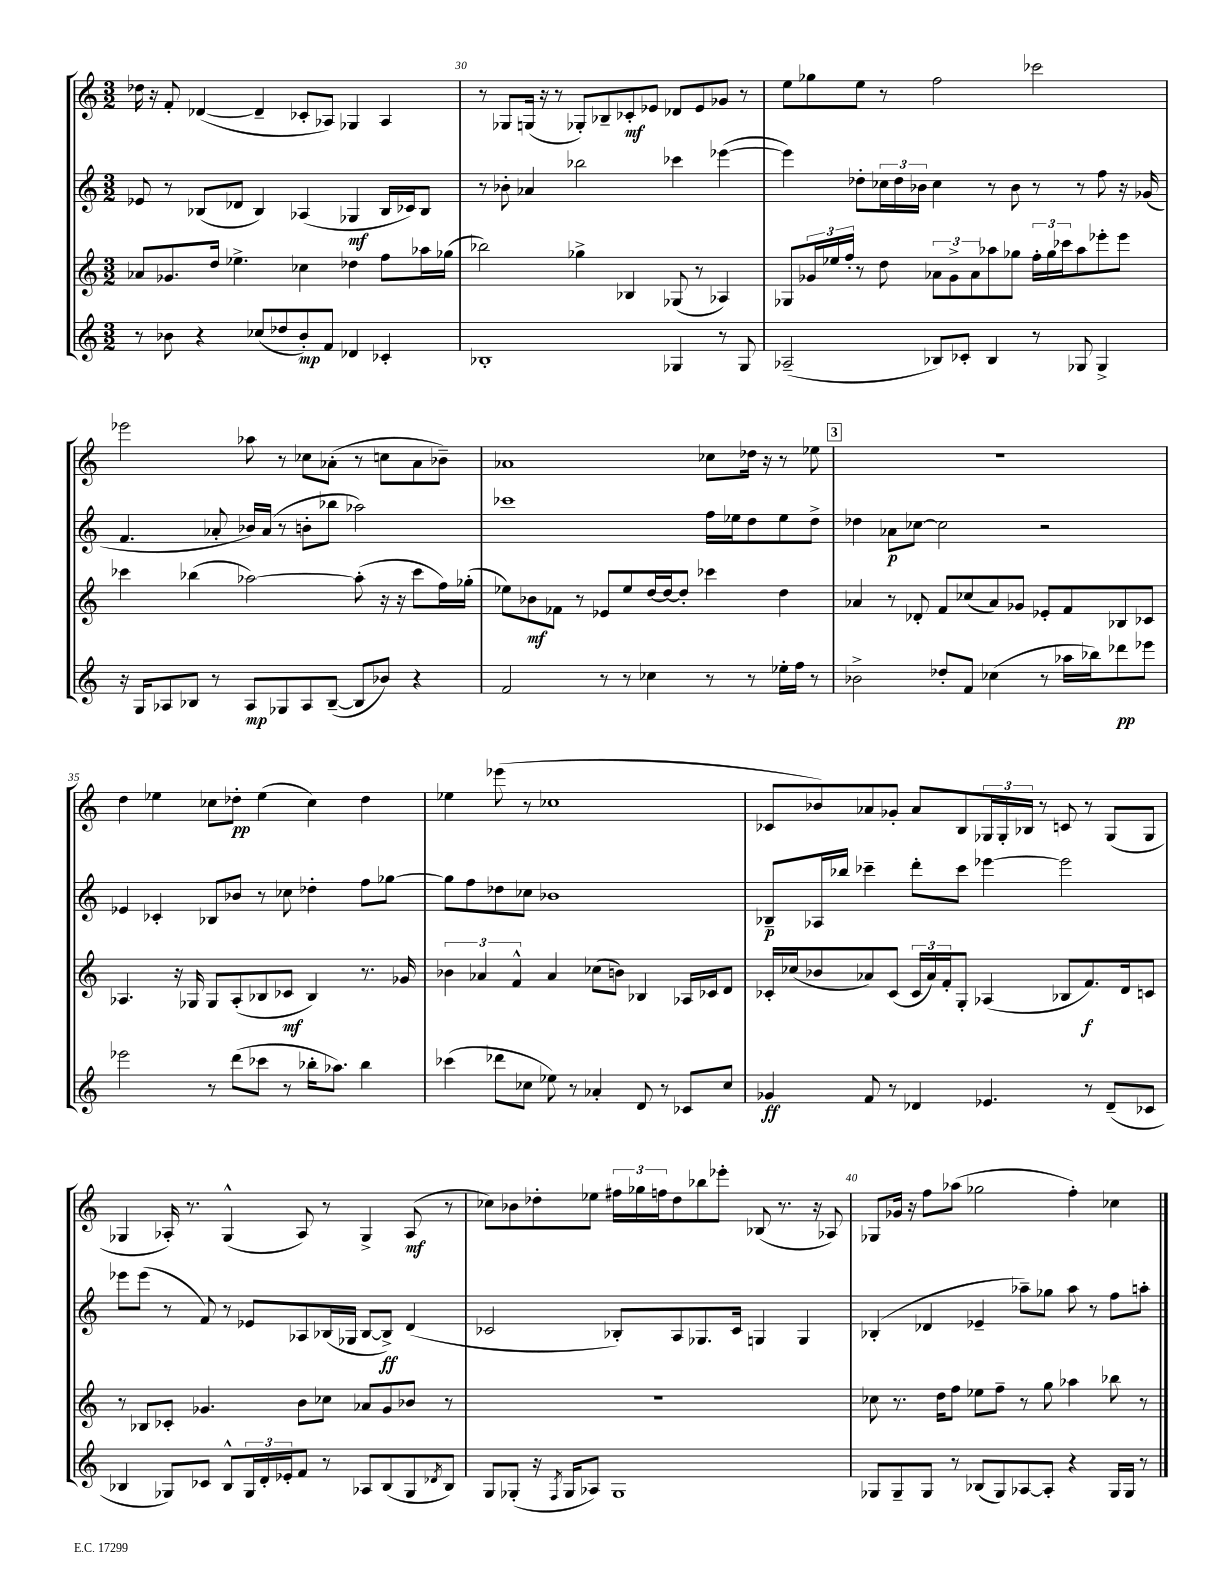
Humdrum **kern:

**kern	**dynam	**kern	**dynam	**kern	**dynam	**kern	**dynam
*part4	*part4	*part3	*part3	*part2	*part2	*part1	*part1
*staff4	*staff4	*staff3	*staff3	*staff2	*staff2	*staff1	*staff1
*clefG2	*	*clefG2	*	*clefG2	*	*clefG2	*
*k[]	*	*k[]	*	*k[]	*	*k[]	*
*M3/2	*	*M3/2	*	*M3/2	*	*M3/2	*
=29	=29	=29	=29	=29	=29	=29	=29
8r	.	8a-X/L	.	8e-X/	.	16dd-X\	.
.	.	.	.	.	.	16r	.
8b-X\	.	8.g-X/	.	8r	.	8f'/	.
4r	.	.	.	(8B-X/L	.	([4d-X/	.
.	.	16dd/Jk	.	.	.	.	.
.	.	4.ee-X^\	.	8d-X/J	.	.	.
(8cc-X/L	.	.	.	4B-/)	.	4d-~/]	.
8dd-X/	.	.	.	.	.	.	.
8b-'/)	mp	4cc-X\	.	(4A-X/	.	8c-X'/L	.
8f/J	.	.	.	.	.	8A-X/J)	.
4d-X/	.	4dd-X\	.	4G-X/	mf	4G-X/	.
4c-X'/	.	8ff\L	.	16B-/LL	.	4A-/	.
.	.	.	.	16c-X/J)	.	.	.
.	.	16aa-X\L	.	8B-/J	.	.	.
.	.	(16gg-X\JJ	.	.	.	.	.
=30	=30	=30	=30	=30	=30	=30	=30
1B-X'	.	2bb-X\)	.	8r	.	8r	.
.	.	.	.	8b-X'\	.	8G-X/L	.
.	.	.	.	4a-X/	.	(16Gn/Jk	.
.	.	.	.	.	.	16r	.
.	.	.	.	.	.	8r	.
.	.	4gg-X^\	.	2bb-X\	.	8G-X'/L)	.
.	.	.	.	.	.	8B-X~/	.
.	.	4B-X/	.	.	.	8c-X'/	mf
.	.	.	.	.	.	8e-X/J	.
4G-X/	.	(8G-X/	.	4ccc-X\	.	8d-X/L	.
.	.	8r	.	.	.	8e-/	.
8r	.	4A-X/)	.	([4eee-X\	.	8g-X/J	.
8G-/	.	.	.	.	.	8r	.
=31	=31	=31	=31	=31	=31	=31	=31
(2A-X~/	.	8G-X/L	.	4eee-\])	.	8ee\L	.
.	.	24g-X/L	.	.	.	8gg-X\	.
.	.	24ee-X/	.	.	.	.	.
.	.	24ff'/JJ	.	.	.	.	.
.	.	8r	.	8dd-X'\L	.	8ee\J	.
.	.	8dd\	.	24cc-X\L	.	8r	.
.	.	.	.	24dd-\	.	.	.
.	.	.	.	24b-X\JJ	.	.	.
8B-X/L)	.	12a-X\L	.	4cc-\	.	2ff\	.
.	.	12g-^\	.	.	.	.	.
8c-X'/J	.	.	.	.	.	.	.
.	.	12a-\	.	.	.	.	.
4B-/	.	8aa-X\	.	8r	.	.	.
.	.	8gg-X\J	.	8b-\	.	.	.
8r	.	24ff'\LL	.	8r	.	2ccc-X\	.
.	.	24gg-\	.	.	.	.	.
.	.	24ccc-X\J	.	.	.	.	.
8G-X/	.	8aa-\	.	8r	.	.	.
4G-^/	.	8eee-X'\	.	8ff\	.	.	.
.	.	8eee-\J	.	16r	.	.	.
.	.	.	.	(16g-X/	.	.	.
!!LO:LB:g=z
=32	=32	=32	=32	=32	=32	=32	=32
16r	.	4ccc-X\	.	4.f/	.	2eee-X\	.
16G/KL	.	.	.	.	.	.	.
8A-X/	.	.	.	.	.	.	.
8B-X/J	.	(4bb-X\	.	.	.	.	.
8r	.	.	.	8a-X'/	.	.	.
8A-/L	mp	[2aa-X\)	.	16b-X/LL)	.	8aa-X\	.
.	.	.	.	(16a-/JJ	.	.	.
8G-X/	.	.	.	8r	.	8r	.
8A-/	.	.	.	8bn'\L	.	8cc-X\L	.
([8B-~/J	.	.	.	8bb-X\J	.	(8a-X'\J	.
8B-/L]	.	(8aa-'\]	.	2aa-X\)	.	8r	.
8b-X/J)	.	16r	.	.	.	8ccn\L	.
.	.	16r	.	.	.	.	.
4r	.	8ccc-\L	.	.	.	8a-\	.
.	.	16ff\L)	.	.	.	8b-X~\J)	.
.	.	(16gg-X'\JJ	.	.	.	.	.
=33	=33	=33	=33	=33	=33	=33	=33
2f/	.	8ee-X\L)	.	1ccc-X	.	1a-X	.
.	.	8b-X\	mf	.	.	.	.
.	.	8f-X\J	.	.	.	.	.
.	.	8r	.	.	.	.	.
8r	.	8e-X/L	.	.	.	.	.
8r	.	8ee-/	.	.	.	.	.
4cc-X\	.	[16dd/L	.	.	.	.	.
.	.	16dd/J_	.	.	.	.	.
.	.	8dd'/J]	.	.	.	.	.
8r	.	4ccc-X\	.	16ff\LL	.	8cc-X\L	.
.	.	.	.	16ee-X\J	.	.	.
8r	.	.	.	8dd\	.	16dd-X\Jk	.
.	.	.	.	.	.	16r	.
16ee-X'\LL	.	4dd\	.	8ee-\	.	8r	.
16ff\JJ	.	.	.	.	.	.	.
8r	.	.	.	8dd^\J	.	8ee-X\	.
!!LO:REH:place=s1:t=3
=34	=34	=34	=34	=34	=34	=34	=34
2b-X^\	.	4a-X/	.	4dd-X\	.	1.r	.
.	.	8r	.	8a-X\L	p	.	.
.	.	8d-X'/	.	[8cc-X\J	.	.	.
8dd-X'/L	.	8f/L	.	2cc-\]	.	.	.
8f/J	.	(8cc-X/	.	.	.	.	.
(4cc-X\	.	8a-/)	.	.	.	.	.
.	.	8g-X/J	.	.	.	.	.
8r	.	8e-X'/L	.	2r	.	.	.
16aa-X\LL	.	8f/	.	.	.	.	.
16bb-X\J)	.	.	.	.	.	.	.
8ddd-X\	pp	8B-X/	.	.	.	.	.
8eee-X\J	.	8c-X/J	.	.	.	.	.
!!LO:LB:g=z
=35	=35	=35	=35	=35	=35	=35	=35
2eee-X\	.	4.A-X/	.	4e-X/	.	4dd\	.
.	.	.	.	4c-X'/	.	4ee-X\	.
.	.	16r	.	.	.	.	.
.	.	16G-X/	.	.	.	.	.
8r	.	8G-/L	.	8B-X/L	.	8cc-X\L	.
(8ddd\L	.	(8A-'/	.	8b-X/J	.	8dd-X'\J	pp
8ccc-X\J	.	8B-X/	.	8r	.	(4ee-\	.
8r	.	8c-X/J	mf	8cc-X\	.	.	.
16bb-X'\KL	.	4B-/)	.	4dd-X'\	.	4cc-\)	.
8.aa-X\J)	.	.	.	.	.	.	.
4bb-\	.	8.r	.	8ff\L	.	4dd-\	.
.	.	.	.	[8gg-X\J	.	.	.
.	.	16g-X/	.	.	.	.	.
=36	=36	=36	=36	=36	=36	=36	=36
(4ccc-X\	.	6b-X\	.	8gg-\L]	.	4ee-X\	.
.	.	.	.	8ff\	.	.	.
.	.	6a-X/	.	.	.	.	.
8ddd-X\L	.	.	.	8dd-X\	.	(8eee-X\	.
.	.	6f^^/	.	.	.	.	.
8cc-X\J	.	.	.	8cc-X\J	.	8r	.
8ee-X\)	.	4a-/	.	1b-X	.	1cc-X	.
8r	.	.	.	.	.	.	.
4a-X'/	.	(8cc-X\L	.	.	.	.	.
.	.	8bn\J)	.	.	.	.	.
8d/	.	4B-X/	.	.	.	.	.
8r	.	.	.	.	.	.	.
8c-X/L	.	16A-X/LL	.	.	.	.	.
.	.	16c-X/J	.	.	.	.	.
8cc-/J	.	8d/J	.	.	.	.	.
=37	=37	=37	=37	=37	=37	=37	=37
4g-X/	ff	16c-X'/LL	.	8B-X~/L	p	8c-X/L	.
.	.	(16cc-X/J	.	.	.	.	.
.	.	8b-X/	.	16A-X/L	.	8b-X/)	.
.	.	.	.	16bb-X/JJ	.	.	.
8f/	.	8a-X/)	.	4ccc-X~\	.	8a-X/	.
8r	.	(8c-/J	.	.	.	8g-X'/J	.
4d-X/	.	24c-/LL	.	8ddd'\L	.	8a-/L	.
.	.	24a-/)	.	.	.	.	.
.	.	24f'/J	.	.	.	.	.
.	.	8G'/J	.	8ccc-\J	.	8B/	.
4.e-X/	.	(4A-X/	.	[4eee-X\	.	24G-X/L	.
.	.	.	.	.	.	24G-'/	.
.	.	.	.	.	.	24B-X/JJ	.
.	.	.	.	.	.	8r	.
.	.	8B-X/L	.	2eee-\]	.	8cn/	.
8r	.	8.f/)	f	.	.	8r	.
(8d-~/L	.	.	.	.	.	(8G-/L	.
.	.	16d/k	.	.	.	.	.
8c-X/J	.	8cn/J	.	.	.	8G-/J	.
!!LO:LB:g=z
=38	=38	=38	=38	=38	=38	=38	=38
4B-X/	.	8r	.	8eee-X\L	.	4G-X/	.
.	.	8B-X/L	.	(8eee-\J	.	.	.
8G-X/L)	.	8c-X'/J	.	8r	.	16A-X'/)	.
.	.	.	.	.	.	8.r	.
8c-X/J	.	4.g-X/	.	8f/)	.	.	.
8B-^^/L	.	.	.	8r	.	(4G-^^/	.
24G-/L	.	.	.	8e-X/L	.	.	.
24d'/	.	.	.	.	.	.	.
24e-X'/J	.	.	.	.	.	.	.
8f/J	.	8b\L	.	8A-X/	.	8A-/)	.
8r	.	8cc-X\J	.	(16B-X/L	.	8r	.
.	.	.	.	16G-X/JJ	.	.	.
8A-X/L	.	8a-X/L	.	[8B-/L	.	4G-^/	.
(8B-/	.	8g-/	.	8B-^/J])	ff	.	.
8G-/	.	8b-X/J	.	(4d/	.	(8A-/	mf
8qd-X/	.	.	.	.	.	.	.
8B-/J)	.	8r	.	.	.	8r	.
=39	=39	=39	=39	=39	=39	=39	=39
8G/L	.	1.r	.	2c-X/	.	8cc-X\L)	.
(8G-X'/J	.	.	.	.	.	8b-X\	.
16r	.	.	.	.	.	8dd-X'\	.
8qF/	.	.	.	.	.	.	.
16G-/KL	.	.	.	.	.	.	.
8A-X/J)	.	.	.	.	.	8ee-X\J	.
1G-	.	.	.	8B-X'/L)	.	24ff#X\LL	.
.	.	.	.	.	.	24gg-X\	.
.	.	.	.	.	.	24ffn\J	.
.	.	.	.	8A/	.	8dd-\	.
.	.	.	.	8.G-X/	.	8bb-X\	.
.	.	.	.	.	.	8eee-X'\J	.
.	.	.	.	16c-/Jk	.	.	.
.	.	.	.	4Gn/	.	(8B-X/	.
.	.	.	.	.	.	8.r	.
.	.	.	.	4G/	.	.	.
.	.	.	.	.	.	16r	.
.	.	.	.	.	.	8A-X/)	.
=40	=40	=40	=40	=40	=40	=40	=40
8G-X/L	.	8cc-X\	.	(4B-X'/	.	8G-X/L	.
8G-~/	.	8.r	.	.	.	16g-X/Jk	.
.	.	.	.	.	.	16r	.
8G-/J	.	.	.	4d-X/	.	8ff\L	.
.	.	16dd\KL	.	.	.	.	.
8r	.	8ff\J	.	.	.	(8aa-X\J	.
(8B-X/L	.	8ee-X\L	.	4e-X~/	.	2gg-X\	.
8G-/)	.	8ff~\J	.	.	.	.	.
[8A-X/	.	8r	.	8aa-X~\L)	.	.	.
8A-'/J]	.	8gg\	.	8gg-X\J	.	.	.
4r	.	4aa-X\	.	8aa-\	.	4ff'\)	.
.	.	.	.	8r	.	.	.
16G-/LL	.	8bb-X\	.	8ff\L	.	4cc-X\	.
16G-/JJ	.	.	.	.	.	.	.
8r	.	8r	.	8aan'\J	.	.	.
==	==	==	==	==	==	==	==
*-	*-	*-	*-	*-	*-	*-	*-
